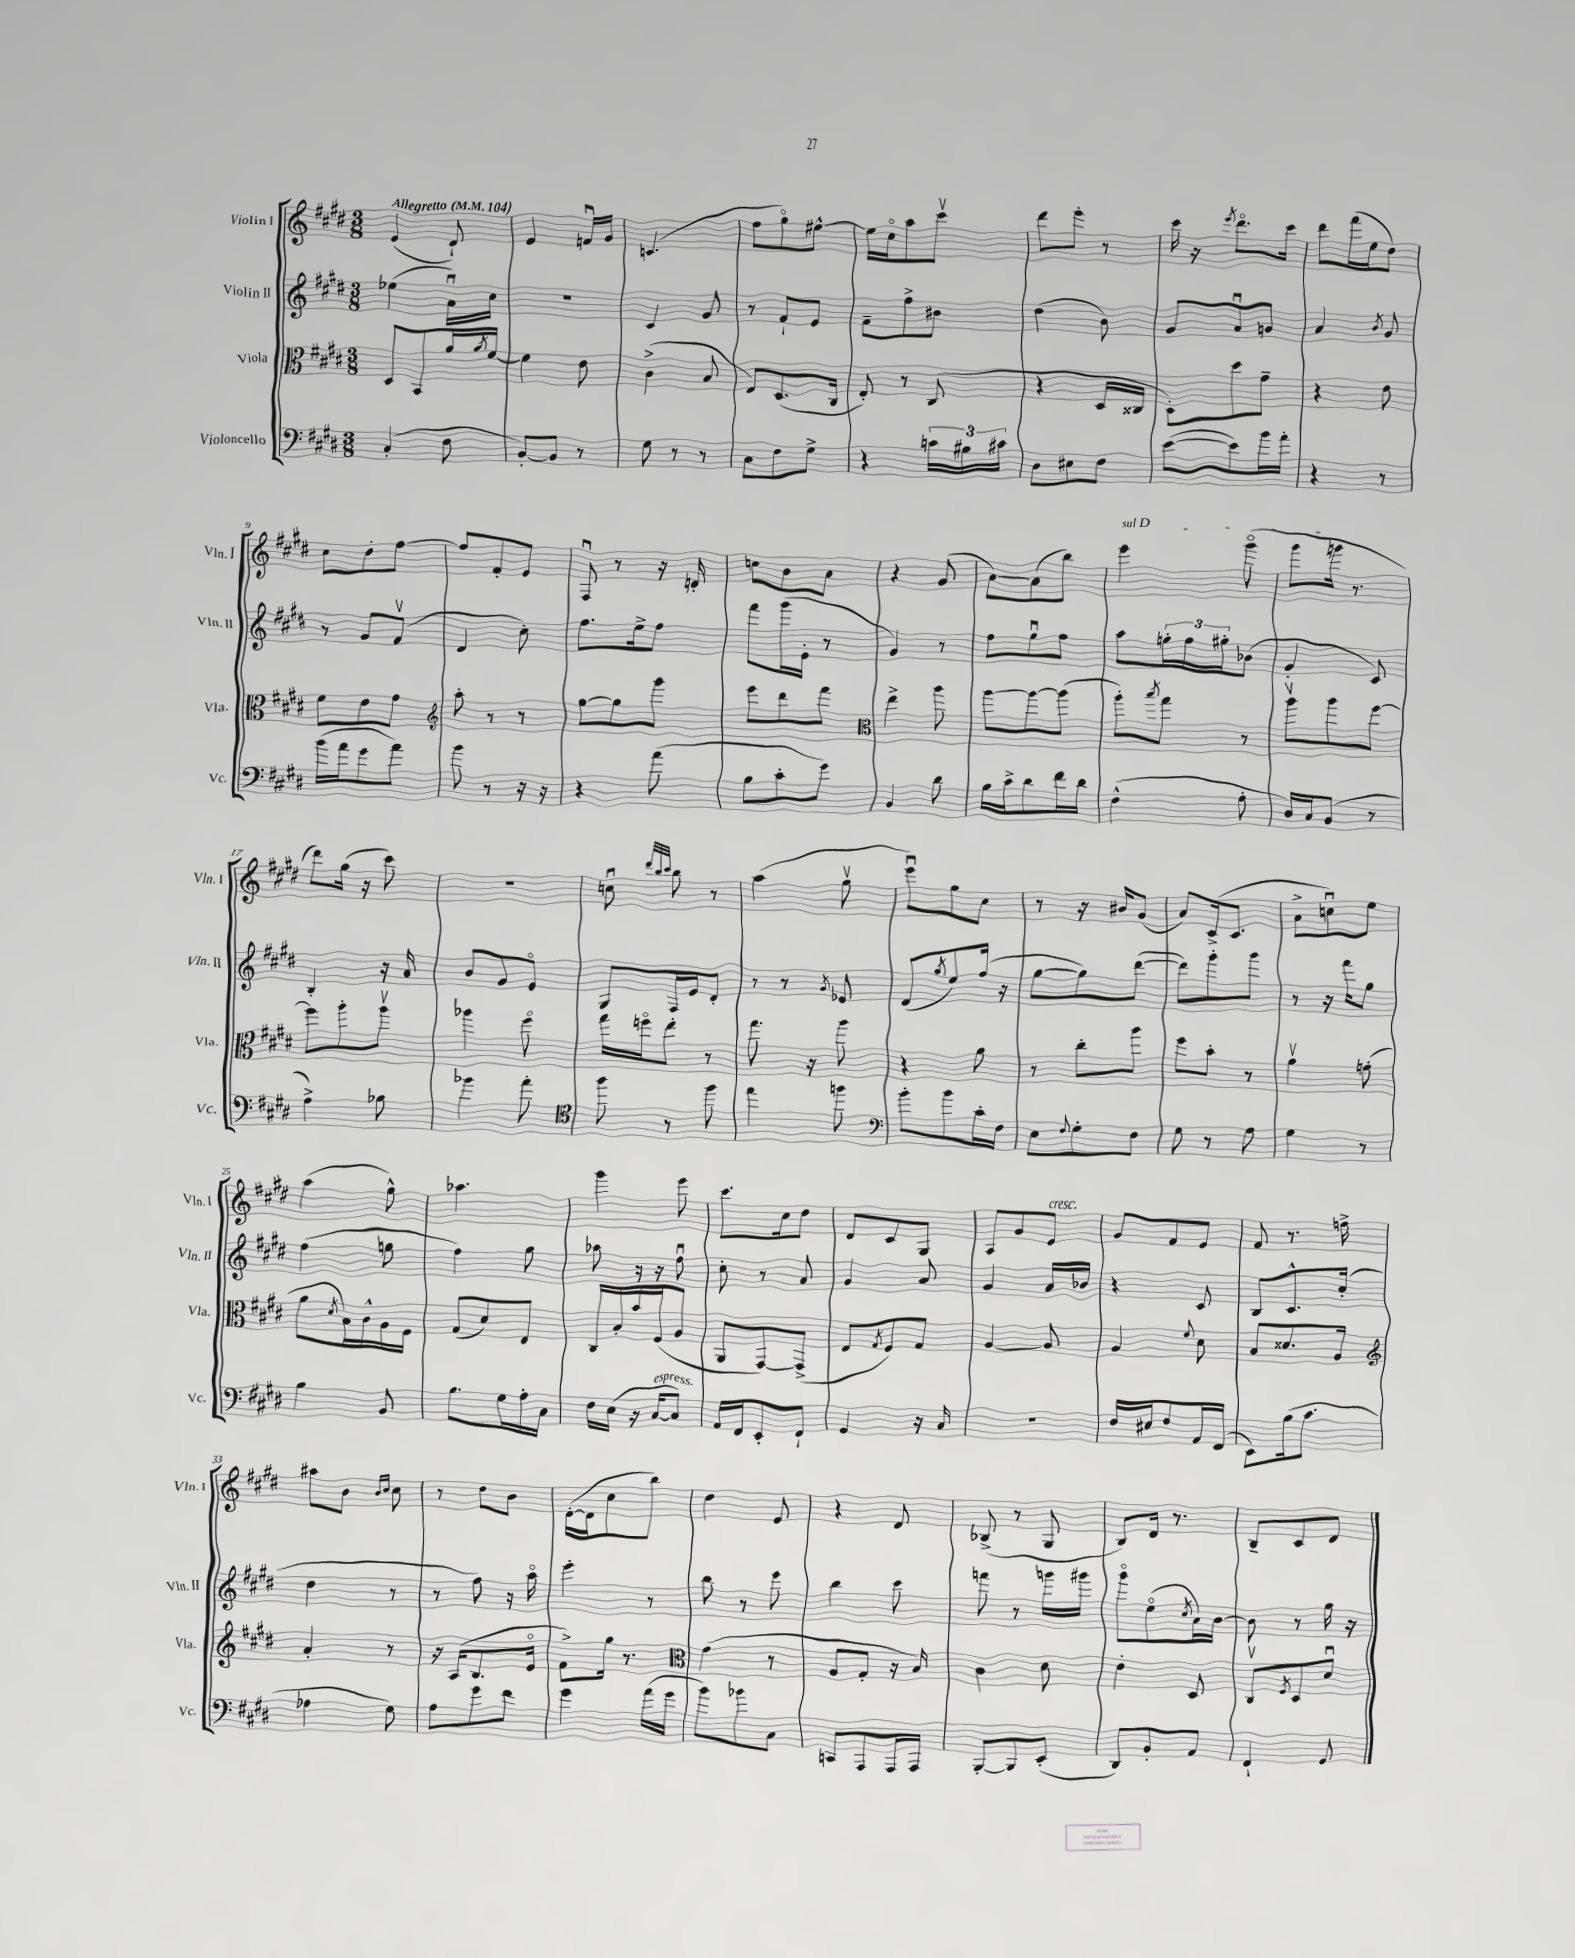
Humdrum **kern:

**kern	**kern	**kern	**kern
*staff4	*staff3	*staff2	*staff1
*clefF4	*clefC3	*clefG2	*clefG2
*k[f#c#g#d#]	*k[f#c#g#d#]	*k[f#c#g#d#]	*k[f#c#g#d#]
*M3/8	*M3/8	*M3/8	*M3/8
*MM104	*MM104	*MM104	*MM104
(4C#'	8D#	(4ee-	(4e
.	8BB	.	.
8F#	16a	16au)	8d#`)
.	8qa	.	.
.	[16f#	16cc#	.
=	=	=	=
[8BB')	4f#]	4.r	4e
8BB]	.	.	.
8r	8e	.	16fu
.	.	.	16g#
=	=	=	=
8G#	(4c#^	4c#	(4.c
8r	.	.	.
8r	8B	8g#	.
=	=	=	=
8C#	8E)	8r	8ff#
8F#	(8.D#	8f#`	8gg#o)
8G#^	.	8e	[8ee#^^
.	16C#	.	.
=	=	=	=
4r	8E')	8f#~	16ee#]
.	.	.	16cc#o
.	8r	8ff#^	8aa
24c	(8C#	8b#	8ccc#v
24B#	.	.	.
24c#	.	.	.
=	=	=	=
8D#	4r	(4dd#	8ddd#
8E#	.	.	8eee'
8F#	16D#	8b)	8r
.	16C##	.	.
=	=	=	=
([8e	8D#')	8g#	16ccc#
.	.	.	16r
.	.	.	8qeee
8e])	8dd#	8au	8.ddd#o
16b	8g#~	8g	.
16a'	.	.	16ccc#
=	=	=	=
4r	4r	4a	8ddd#
.	.	.	(16fff#
.	.	.	16ee
.	.	8qb	.
8r	8e	8g#	8dd#)
=	=	=	=
(16b	8f#	8r	8cc#
16a	.	.	.
8g#	8e	8g#	8dd#'
8a)	8g#	(8f#v	[8ff#
=	=	=	=
*	*clefG2	*	*
8b	8aa'	4d#	8ff#]
8r	8r	.	8f#'
16r	8r	8cc#')	8e
16r	.	.	.
=	=	=	=
4r	[8gg#	8.ff#	8F#u
.	8gg#]	.	8r
.	.	16ee^	.
(8a	8ggg#	8ff#	16r
.	.	.	16d'
=	=	=	=
8B	8eee	8fff#	8cc
8c#'	8ddd#	(16ggg#	8b
.	.	16e'	.
8g#)	8fff#	8r	8a
=	=	=	=
*	*clefC3	*	*
4BB	4ee^	4g#)	4r
8d#	8aa	8r	(8g#
=	=	=	=
16B	[8aa	8ff#	[8a)
16c#^	.	.	.
8d#	8aa_	8gg#u	(8a]
16f#	(8aa]	8ff#	8bb)
16d#	.	.	.
=	=	=	=
(4F#^^	8aa')	8aa	4eee
.	8qbb	.	.
.	8gg#	24gg'	.
.	.	24ff#	.
.	.	24gg#'	.
8A'	8r	(8b-	(8ggg#o
=	=	=	=
16D#)	8aav	4g#'	8ggg#
16C#	.	.	.
(8BB	8aa	.	16ggg
.	.	.	8.r
8r	[8ff#	8c#)	.
=	=	=	=
4A^)	8ff#]	4B'	8ddd#)
.	8aa'	.	(16gg#
.	.	.	16r
8B-	8aav	16r	8ccc#)
.	.	16a	.
=	=	=	=
4b-	4aa-	8b	4.r
.	.	8g#	.
8a'	8ff#o	8eo	.
=	=	=	=
*clefC4	*	*	*
8ff#	16gg#	8G#	8ccu
.	16ffo	.	.
.	.	.	32qqddd#
.	.	.	32qqbb
.	.	.	32qqccc#
8r	8ee'	16F#	8bb
.	.	16e	.
8ff#	8r	8d#'	8r
=	=	=	=
4ee	8.gg#	8r	(4aa
.	.	8r	.
.	16r	.	.
.	.	8qg#	.
8ff	8aa	8e-	8gg#v
=	=	=	=
*clefF4	*	*	*
8b'	4r	(8d#	8eeeu)
.	.	8qgg#	.
8b	.	8ee)	8gg#
16c#'	8a	(16ff#	8cc#
16F#	.	16r	.
=	=	=	=
8E	8r	[8gg#	8r
8qqF#	.	.	.
8G#'	8cc#'	8gg#])	16r
.	.	.	16b#
8F#	8aa	([8ddd#	(8g#
=	=	=	=
8G#	8ff#	8ddd#])	8a)
8r	8b'	8ggg#'	(16c#^
.	.	.	8.c#
8A	8r	8ggg#	.
=	=	=	=
4G#	4av	8r	8a^
.	.	16r	8ccu)
.	.	16fff#	.
8r	(8g'	8gg#	8ee
=	=	=	=
4B	8a	(4ff#	(4aa
.	8qd#	.	.
.	16B)	.	.
.	16c#^^	.	.
8BB	16A	8gg	8gg#^^)
.	16F#	.	.
=	=	=	=
8.B	(8G#	4ff#)	4.aa-
.	8d#)	.	.
16G#	.	.	.
16A'	8E	8gg#	.
16C#	.	.	.
=	=	=	=
16F#	16C#	8aa-	4ggg#
(16E	16B'	.	.
16r	16b	16r	.
[16C#	(16F#	16r	.
8C#])	8A	8ff#u	8eee
=	=	=	=
16AA	8AA	8cc#'	8.ccc#
16FF#	.	.	.
8EE'	[8GG#)	8r	.
.	.	.	16cc#
8FF#`	(8GG#^]	8a	8dd#
=	=	=	=
4GG#	8E	4g#	8d#
.	8qG#	.	.
.	8F#)	.	8c#
16r	8G#	8a	8G#
16C#	.	.	.
=	=	=	=
4.r	[4A	4g#	8A
.	.	.	8g#
.	8A]	16a	8e
.	.	16b-	.
=	=	=	=
16F#	4A	4r	8g#
16E#	.	.	.
8F#	.	.	8f#
.	8qqf#	.	.
16AA	8d#	8c#	8e
(16FF#	.	.	.
=	=	=	=
8EE)	8B	8B	8f#
(16B	8.d##	8.c#^^	8.r
8.c#	.	.	.
.	16A	(16cc#'	16ff^
=	=	=	=
*	*clefG2	*	*
4A-	4a'	4dd#	8aa#
.	.	.	8b
.	.	.	16qqb
.	.	.	16qqcc#
8G#)	8r	8r	8cc#
=	=	=	=
8A	16r	8r	8r
.	(16A	.	.
8g#	8.B	8ff#)	8dd#
8f#	.	16r	8b
.	16eo	16aao	.
=	=	=	=
4g#	8f#^)	4eee'	([16d#'
.	.	.	16d#]
.	16gg#	.	8cc#
.	8.r	.	.
(16a	.	8r	8bb)
16g#	.	.	.
=	=	=	=
*	*clefC3	*	*
8b)	(4g#	8bb	4dd#
8b-	.	8r	.
8C#	8r	8eee	8e
=	=	=	=
8CC	8A	4bb	4r
8AAA	8G#'	.	.
16AAA	16r	8ccc#	8d#
16AAA	16B)	.	.
=	=	=	=
[8BBB'	4c#	8fff	(8B-^
8BBB]	.	8r	8r
(8EE'	8d#	16ggg	8G#
.	.	16ggg#	.
=	=	=	=
8DD#)	4e'	8ggg#o	8B)
8BB'	.	(8eeo	16d#
.	.	.	8.r
.	.	8qcc#	.
8AA	8D#	16a)	.
.	.	[16b	.
=	=	=	=
4FF#`	8C#v	8b]	8B~
.	8qF#	.	.
.	8D#	8r	8c#
8GG#	8d#u	16gg#	8d#
.	.	16r	.
==	==	==	==
*-	*-	*-	*-
